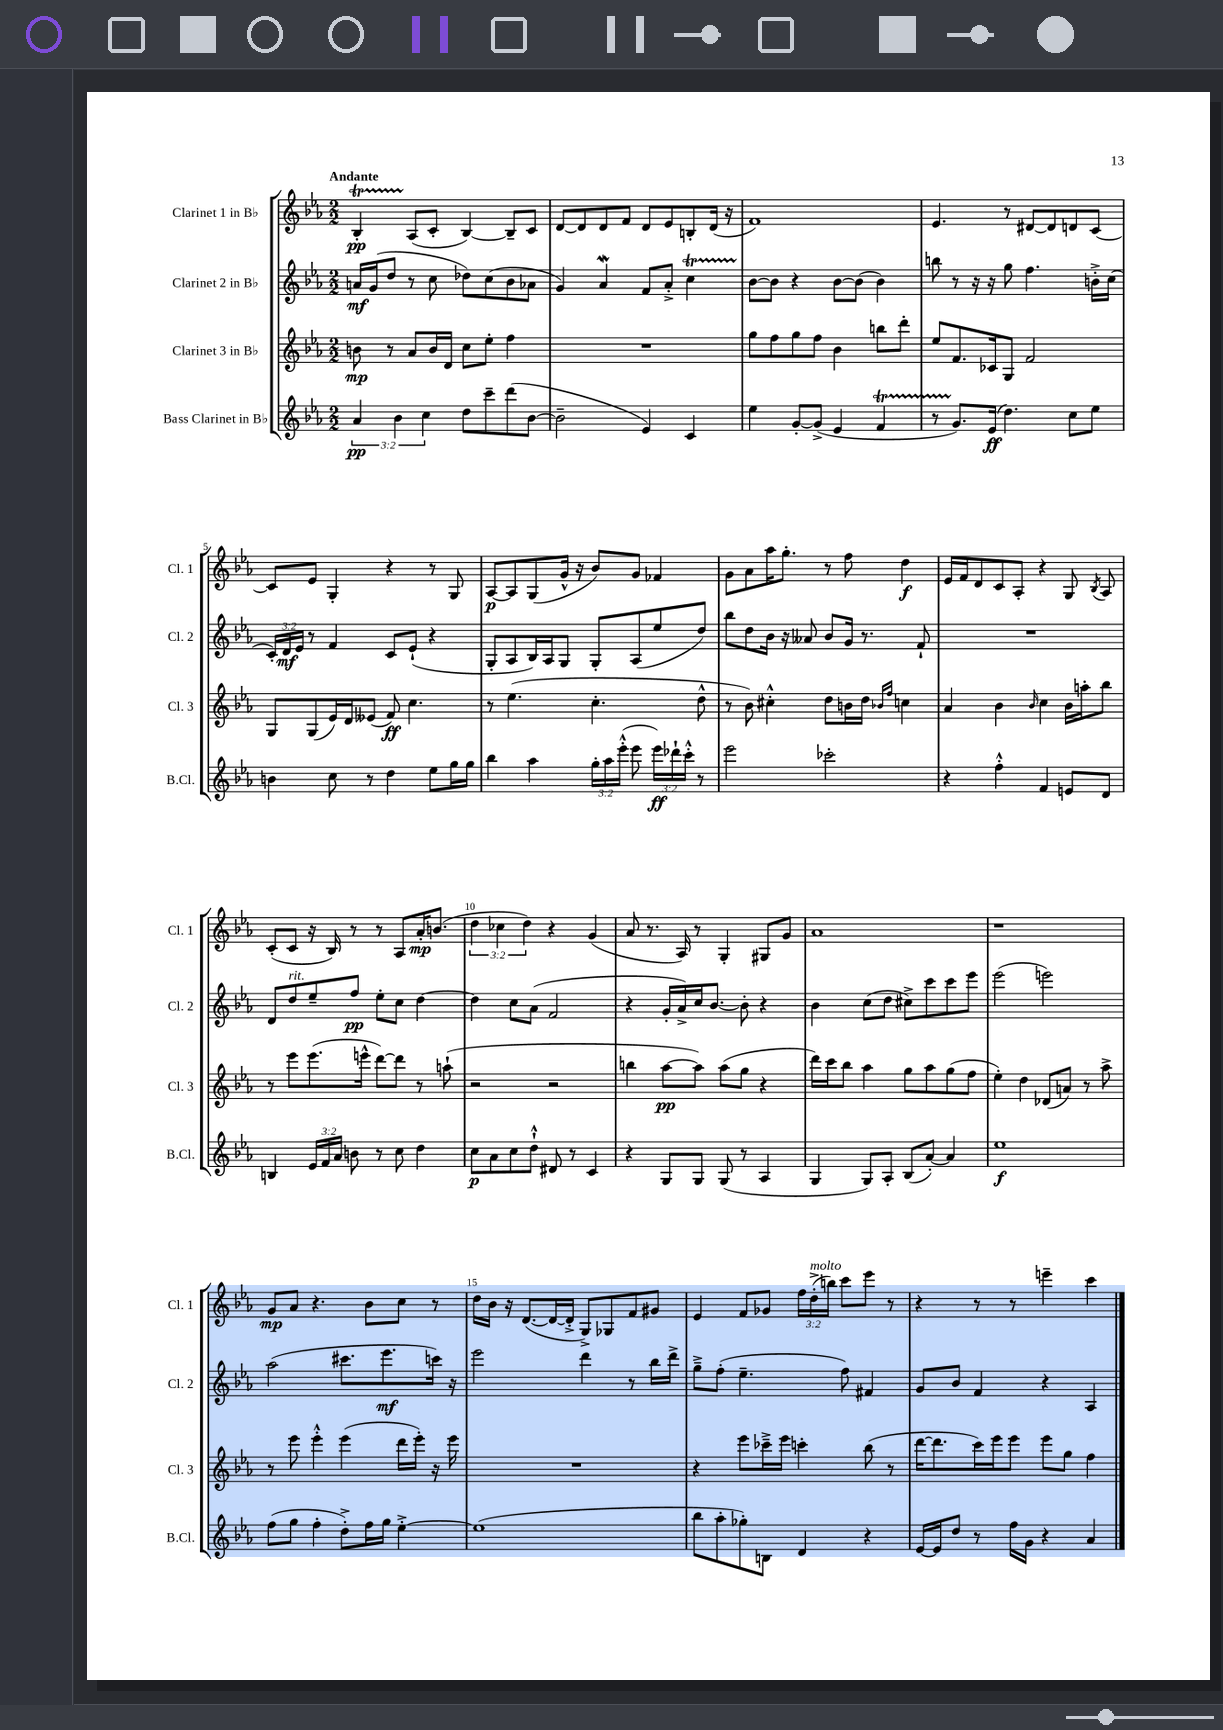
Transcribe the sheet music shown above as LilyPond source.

<<
\new StaffGroup <<
\new Staff = "s0" \with { instrumentName = "Clarinet 1 in Bb" shortInstrumentName = "Cl. 1" } {
    \clef treble \key ees \major \numericTimeSignature \time 2/2 \override Staff.TupletNumber.text = #tuplet-number::calc-fraction-text \tempo "Andante"
    \autoBeamOff bes4-.\startTrillSpan\pp aes8[\stopTrillSpan( c'8]-. bes4~) bes8[-- c'8] |
    d'8[~ d'8 d'8 f'8] d'8[ ees'8 b8-. d'16]( r16 |
    f'1) |
    ees'4. r8 dis'8[~ dis'8 d'8 c'8]~ |
    c'8[ ees'8] g4-. r4 r8 g8 |
    aes8[~\p aes8 g8( g'16]-^ r16 bes'8[) g'8] fes'4 |
    g'8[ aes'8 aes''16 g''8.]-. r8 f''8 d''4\f |
    ees'16[ f'16 d'8 c'8 aes8]-. r4 g8 \acciaccatura { bes8 } aes8 |
    c'8[-.( c'8] r16 bes16) r8 r8 aes8[ aes'16-.\mp b'8.]( |
    \tuplet 3/2 { d''4 ces''4 d''4) } r4 g'4( |
    aes'8 r8. aes16) r8 g4-. gis8[ g'8] |
    aes'1 |
    r1 |
    g'8[\mp aes'8] r4. bes'8[ c''8] r8 |
    d''16[ bes'16] r16 d'8.[~( d'16~ d'16]-.-> g8[->) ges8 f'8 gis'8] |
    ees'4 f'8[ ges'8] \tuplet 3/2 { f''16[ d''16-.->^\markup { \italic "molto" }( b''16]) } c'''8[ ees'''8] r8 |
    r4 r8 r8 e'''4-- c'''4 \bar "|." |
}
\new Staff = "s1" \with { instrumentName = "Clarinet 2 in Bb" shortInstrumentName = "Cl. 2" } {
    \clef treble \key ees \major \numericTimeSignature \time 2/2 \override Staff.TupletNumber.text = #tuplet-number::calc-fraction-text
    \autoBeamOff a'16[\mf g'16( d''8] r8 c''8 des''8[) c''8( bes'8 aes'8] |
    g'4) aes'4\mordent f'8[ aes'8]-.-> c''4\startTrillSpan |
    bes'8[~\stopTrillSpan bes'8] r4 bes'8[~ bes'8]( bes'4) |
    b''8 r8 r16 r16 g''8 f''4. b'16[-.-> c''16]( |
    \tuplet 3/2 { c'16[-.) d'16\mf ees'16] } r8 f'4 c'8[ ees'8]-!( r4 |
    g8[-. aes8 bes16) aes16 g8] g8[-. aes8( ees''8 d''8]) |
    bes''8[ d''8 bes'16] r16 aeses'8 bes'8[ g'16] r8. f'8-! |
    R1 |
    d'8[ d''8^\markup { \italic "rit." } ees''8-- f''8]\pp ees''8[-. c''8] d''4~ |
    d''4 c''8[ aes'8]( f'2 |
    r4 g'16[-. aes'16->) c''16 bes'8.]~ bes'8-. r4 |
    bes'4 c''8[( d''8] cis''8[->) c'''8 c'''8 ees'''8] |
    ees'''2( e'''2) |
    aes''2( cis'''8.[ ees'''8.\mf c'''16]) r16 |
    ees'''2 d'''4 r8 bes''16[ d'''16]-> |
    g''8[---> f''8]-.( ees''4.-- f''8) fis'4 |
    g'8[ bes'8] f'4 r4 aes4 \bar "|." |
}
\new Staff = "s2" \with { instrumentName = "Clarinet 3 in Bb" shortInstrumentName = "Cl. 3" } {
    \clef treble \key ees \major \numericTimeSignature \time 2/2
    \autoBeamOff b'8\mp r8 aes'8[ b'16 d'16] c''8[ ees''8]-. f''4 |
    R1 |
    g''8[ f''8 g''8 f''8] bes'4 b''8[ d'''8]-. |
    ees''8[ f'8. ces'16 g8] f'2 |
    g8[ g8( ees'16) d'16 eeses'8]( f'8\ff) c''4. |
    r8 ees''4.( c''4.-. d''8-^ |
    r8 bes'8) cis''4-.-^ d''8[ b'16 d''16] \grace { bes'16[ f''16] } c''4 |
    aes'4 bes'4 \grace { bes'16 } c''4 bes'16[ a''16-. bes''8] |
    r8 ees'''8[ ees'''8.( e'''16]-^ d'''8[~) d'''8] r8 a''8-!( |
    r2 r2 |
    b''4 aes''8[~\pp aes''8]) aes''8[( g''8] r4 |
    d'''16[) c'''16 bes''8] aes''4 g''8[ aes''8 g''8( f''8] |
    ees''4-.) d''4 des'8[( a'8]) r8 aes''8-> |
    r8 ees'''8 ees'''4-.-^ ees'''4( d'''16[ ees'''16]-.) r16 ees'''16 |
    R1 |
    r4 ees'''8[ ces'''16---> ees'''16] c'''4-. bes''8( r8 |
    d'''16[~ d'''8. c'''16) ees'''16 ees'''8] ees'''8[ g''8] f''4 \bar "|." |
}
\new Staff = "s3" \with { instrumentName = "Bass Clarinet in Bb" shortInstrumentName = "B.Cl." } {
    \clef treble \key ees \major \numericTimeSignature \time 2/2 \override Staff.TupletNumber.text = #tuplet-number::calc-fraction-text
    \autoBeamOff \tuplet 3/2 { aes'4\pp bes'4 c''4 } d''8[ c'''8-- d'''8( bes'8]~ |
    bes'2-- ees'4) c'4 |
    ees''4 g'8[~-. g'8]->( ees'4 f'4\startTrillSpan |
    r8 g'8.[\stopTrillSpan) ees'16]\ff( d''4.) c''8[ ees''8] |
    b'4 c''8 r8 d''4 ees''8[ g''16 g''16] |
    bes''4 aes''4 \tuplet 3/2 { g''16[-. aes''16 ees'''16]-.-^( } ees'''8 \tuplet 3/2 { ees'''16[\ff) des'''16-! c'''16]-.-^ } r8 |
    ees'''2 ces'''2-. |
    r4 f''4-.-^ f'4 e'8[ d'8] |
    b4 \tuplet 3/2 { ees'16[ f'16 aes'16] } b'8 r8 c''8 d''4 |
    c''8[\p aes'8 c''8 d''8]-!-^ dis'8 r8 c'4 |
    r4 g8[ g8] g8( r8 aes4 |
    g4 g8[) aes8]-. bes8[( aes'8]~-.) aes'4 |
    ees''1\f |
    f''8[( g''8] f''4-. d''8[-.->) f''16 g''16] ees''4~-.-> |
    ees''1( |
    bes''8[ aes''8-. ges''8-.) b8] d'4 r4 |
    ees'16[~ ees'16 d''8] r8 f''16[ g'16] r4 aes'4 \bar "|." |
}
>>
>>
\layout { \context { \Score \override BarNumber.break-visibility = ##(#f #t #t) barNumberVisibility = #(every-nth-bar-number-visible 5) } }
